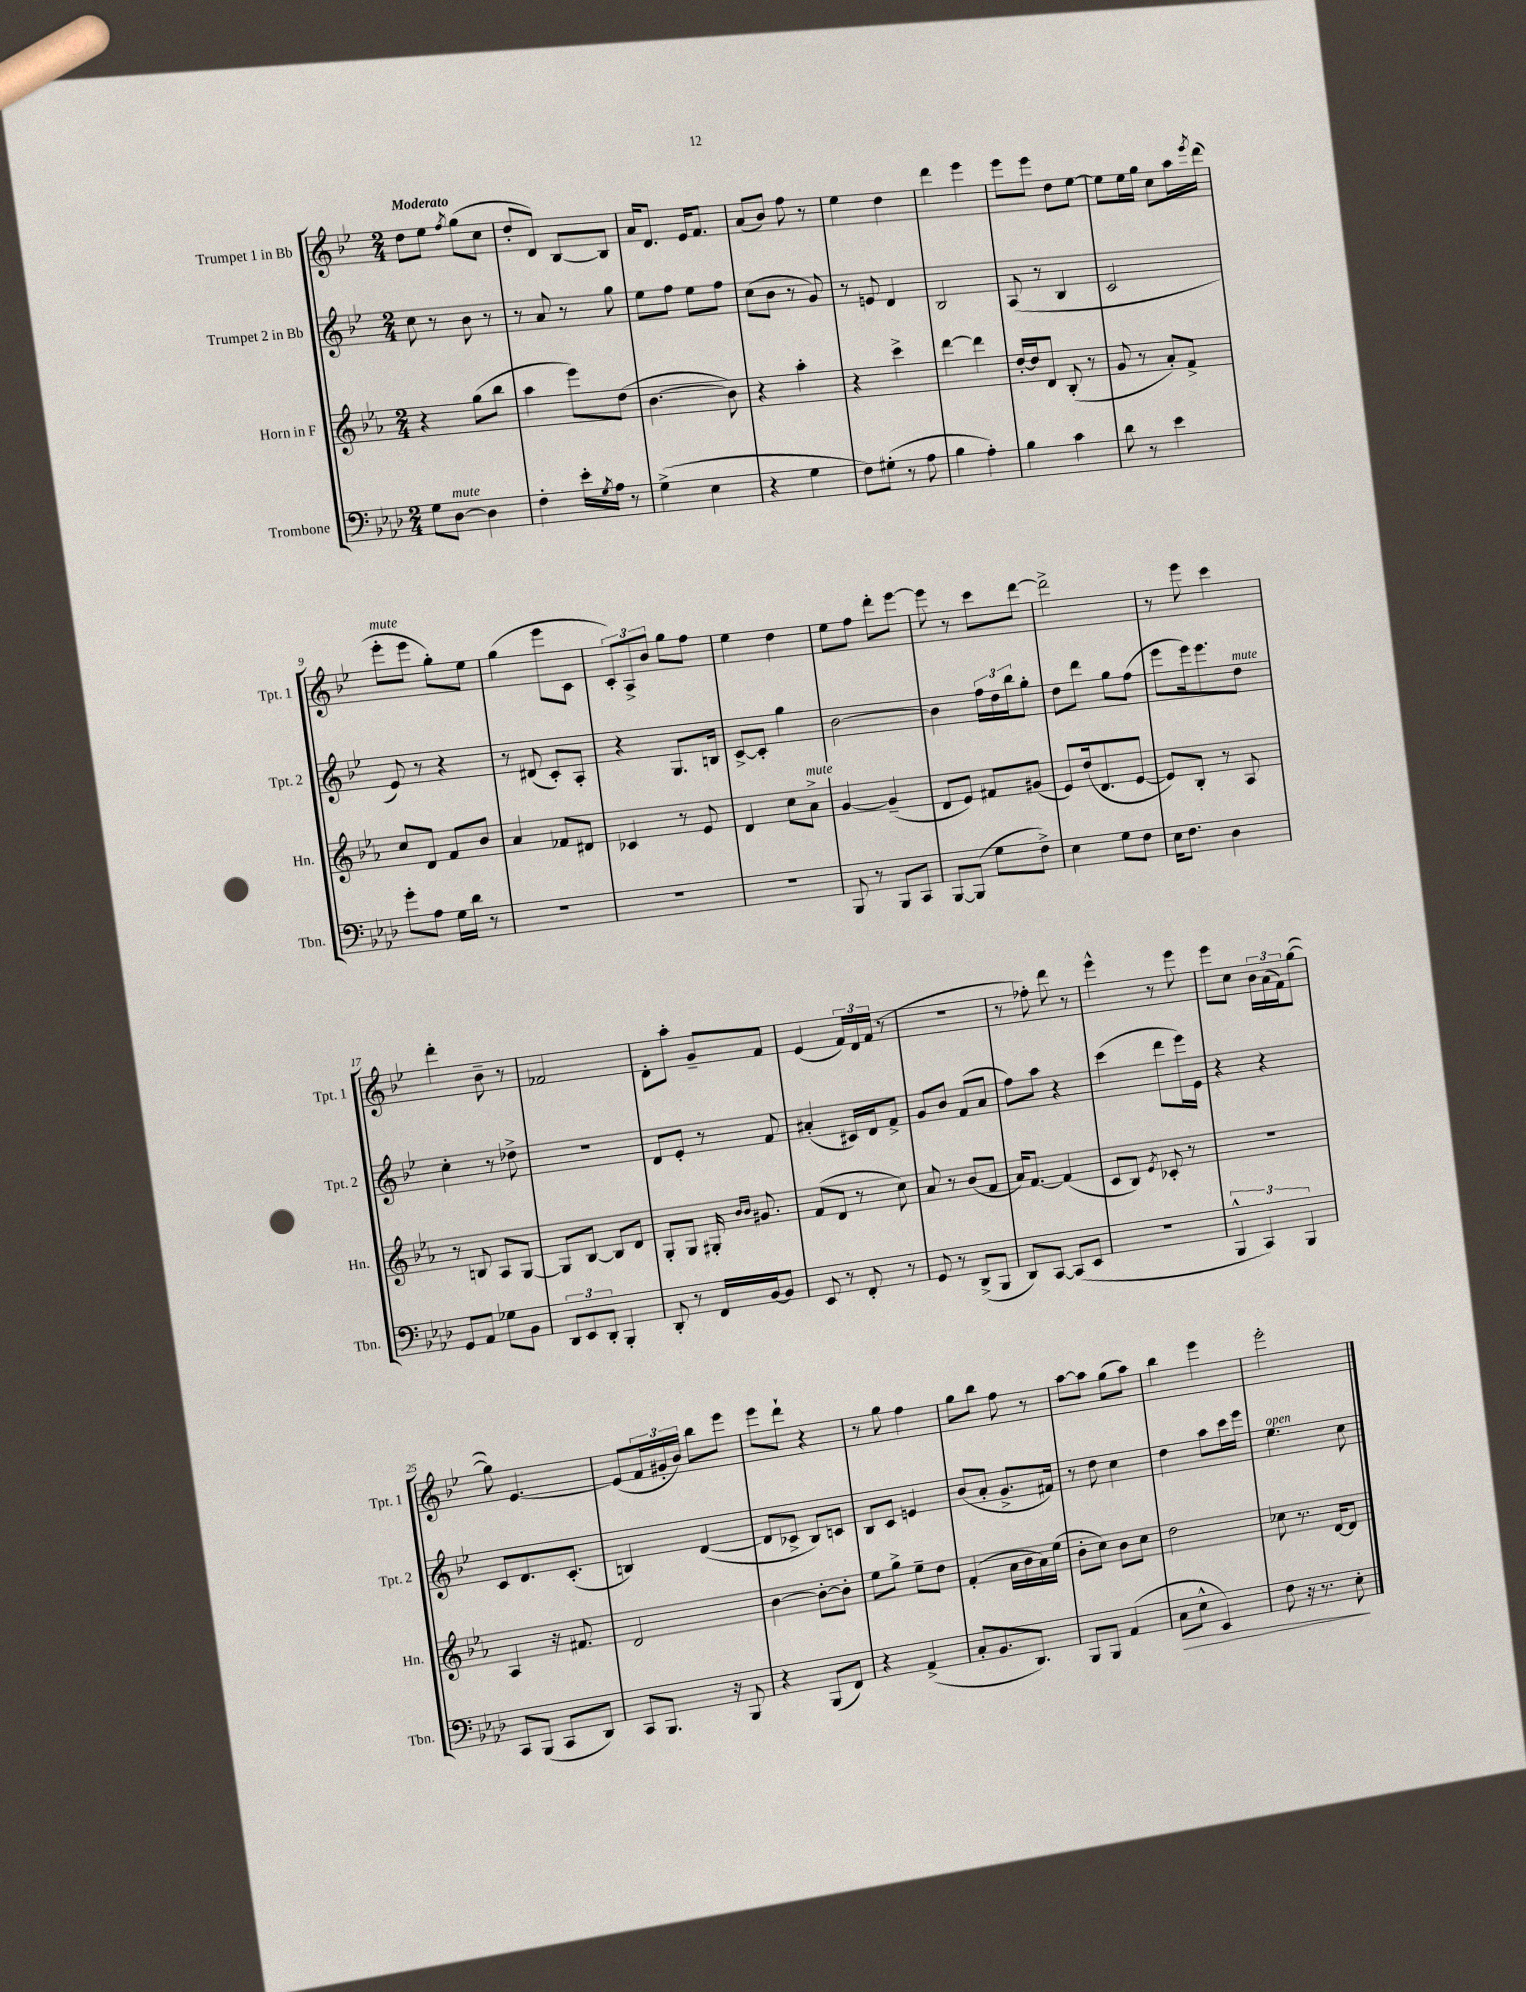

**kern	**kern	**kern	**kern
*staff4	*staff3	*staff2	*staff1
*clefF4	*clefG2	*clefG2	*clefG2
*k[b-e-a-d-]	*k[b-e-a-]	*k[b-e-]	*k[b-e-]
*M2/4	*M2/4	*M2/4	*M2/4
8G	4r	8cc	8dd
[8D-	.	8r	8ee-
.	.	.	8qff
4D-]	(8gg	8b-	(8gg
.	8bb-	8r	8cc
=	=	=	=
4F'	4aa-	8r	8dd'
.	.	8a	8d)
16e-'	8eee-)	8r	[8B-
8qG	.	.	.
16A-	.	.	.
8r	(8dd	8gg	8B-]
=	=	=	=
(4G^	[4.b-	8ee-	16a
.	.	.	8.d
.	.	8ff	.
4E-	.	8ee-	16e-
.	.	.	8.f
.	8b-])	8ff	.
=	=	=	=
4r	4r	(8cc	(8a
.	.	8b-	8b-)
4G	4aa-'	8r	8ff
.	.	8g)	8r
=	=	=	=
8F)	4r	8r	4ee-
(8G#'	.	8e	.
8r	4ccc^	4d	4dd
8A-	.	.	.
=	=	=	=
4B-	[4ddd	2B-	4ddd
4A-')	4ddd]	.	4eee-
=	=	=	=
4B-	[16dd'	(8A	8eee-
.	16dd]	.	.
.	8d	8r	8eee-
4c	(8B-'	4B-	8dd
.	8r	.	[8ee-
=	=	=	=
8d-	8g	2c	8ee-]
8r	8r	.	16ee-
.	.	.	16gg
4e-	8a-')	.	8cc
.	8f^	.	16aa
.	.	.	8qeee-
.	.	.	(16ddd
=	=	=	=
8g'	8cc	8e-)	8eee-'
8A-	8d	8r	8eee-
16G	8f	4r	8gg')
16d-	.	.	.
8r	8b-	.	8ee-
=	=	=	=
2r	4a-	8r	(4gg
.	.	(8d#	.
.	8f-	8c')	8eee-
.	8d#	8A'	8c
=	=	=	=
2r	4c-	4r	12c')
.	.	.	12A^
.	.	.	12b-
.	8r	8.G	8gg
.	8e-	.	8ff
.	.	16B	.
=	=	=	=
2r	4d	[8c^	4ee-
.	.	8c']	.
.	8cc	4gg	4dd
.	8a-^	.	.
=	=	=	=
8BBB-	[4g	[2b-	8ee-
8r	.	.	8ff
8BBB-	(4g~]	.	8ddd'
8CC	.	.	[8eee-
=	=	=	=
[8BBB-	8d	4b-]	8eee-]
(8BBB-]	8e-)	.	8r
8G	8f#	24ff	8ccc
.	.	24dd	.
.	.	24bb-	.
8F^)	(8g#	8gg'	[8ddd
=	=	=	=
4E-	8e-)	8dd	2ddd^]
.	(16dd	8ddd	.
.	8.d	.	.
8G	.	8gg	.
8F	[8e-	(8ff	.
=	=	=	=
16E-	8e-])	8eee-	8r
8.F	.	.	.
.	8B-'	16eee-)	8eee-
.	.	8.eee-	.
4D-	8r	.	4ccc
.	8A-	8dd	.
=	=	=	=
8GG	8r	4cc'	4ddd'
8AA-	8B	.	.
8G-	8A-	8r	8b-~
8BB-	[8G	8dd-^	8r
=	=	=	=
12DD-	8G]	2r	2f-
12EE-	.	.	.
.	[8B-	.	.
12DD-'	.	.	.
4BBB-'	8B-]	.	.
.	8d	.	.
=	=	=	=
8DD-'	8G'	8d	8d'
8r	8G	8e-'	8aa'
16FF	16G#'	8r	8g~
.	16qqb-	.	.
.	16qqb-	.	.
[16BB-	8.g#	.	.
8BB-]	.	8f	8f
=	=	=	=
8EE-	(8f	(4a#'	(4e-
8r	8d	.	.
8FF'	8r	16c#)	24f)
.	.	.	24d
.	.	16d	.
.	.	.	(24f
8r	8cc)	8f^	8r
=	=	=	=
8GG	8a-	8g	2r
8r	8r	8b-	.
(8DD-^	(8b-	(8f	.
8BBB-	8f	8a	.
=	=	=	=
8DD-)	16a-)	8ff)	8r
.	[8.f	.	.
[8CC	.	8aa	8ff-')
(8CC]	(4f]	4r	8ddd
8EE-	.	.	8r
=	=	=	=
2r	8c	(4ccc	4eee-^^
.	8B-)	.	.
.	8qe-	.	.
.	8c-'	8ddd	8r
.	8r	16eee-)	8eee-
.	.	16e-	.
=	=	=	=
6BBB-^^	2r	4r	8eee-
.	.	.	8cc
6CC)	.	.	.
.	.	4r	24b-
.	.	.	(24a
6BBB-	.	.	24f)
.	.	.	([8gg
=	=	=	=
8CC	4A-	8c	8gg])
(8BBB-	.	8.d	[4.e-
8CC	16r	.	.
.	8.f#	(8.c'	.
8DD-)	.	.	.
=	=	=	=
8CC	2d	4B)	(8e-]
8.BBB-	.	.	24f
.	.	.	24g#'
.	.	.	24b-)
.	.	([4d	8bb-
16r	.	.	.
8BBB-	.	.	8eee-
=	=	=	=
4r	[4b-	8d]	8eee-
.	.	8c-^	8ddd`
(8BBB-	8b-'_	8B-)	4r
8FF)	8b-']	8c	.
=	=	=	=
4r	8ee-	8B-	8r
.	8gg^	8c	8gg
(4AA-^	8ee-~	4e	4ff
.	8dd	.	.
=	=	=	=
8C'	(4f'	(8b-	8gg
8.BB-	.	8a'	8bb-
.	16a-	8.g^	8ff
8.DD-)	16b-	.	.
.	16a-)	.	8r
.	(16ee-	16f#)	.
=	=	=	=
8BBB-	8b-'	8r	[8aa
8BBB-	8cc)	8dd	8aa]
(4AA-	8b-	4cc	(8gg
.	8cc	.	8aa)
=	=	=	=
8C	2dd	4dd	4bb-
8E-^^	.	.	.
4EE-)	.	8aa	4eee-
.	.	16ccc	.
.	.	16eee-	.
=	=	=	=
8F	8cc-	4.ee-	2eee-'
16r	8.r	.	.
8.r	.	.	.
.	[16d	.	.
8E-'	8d]	8cc	.
==	==	==	==
*-	*-	*-	*-
